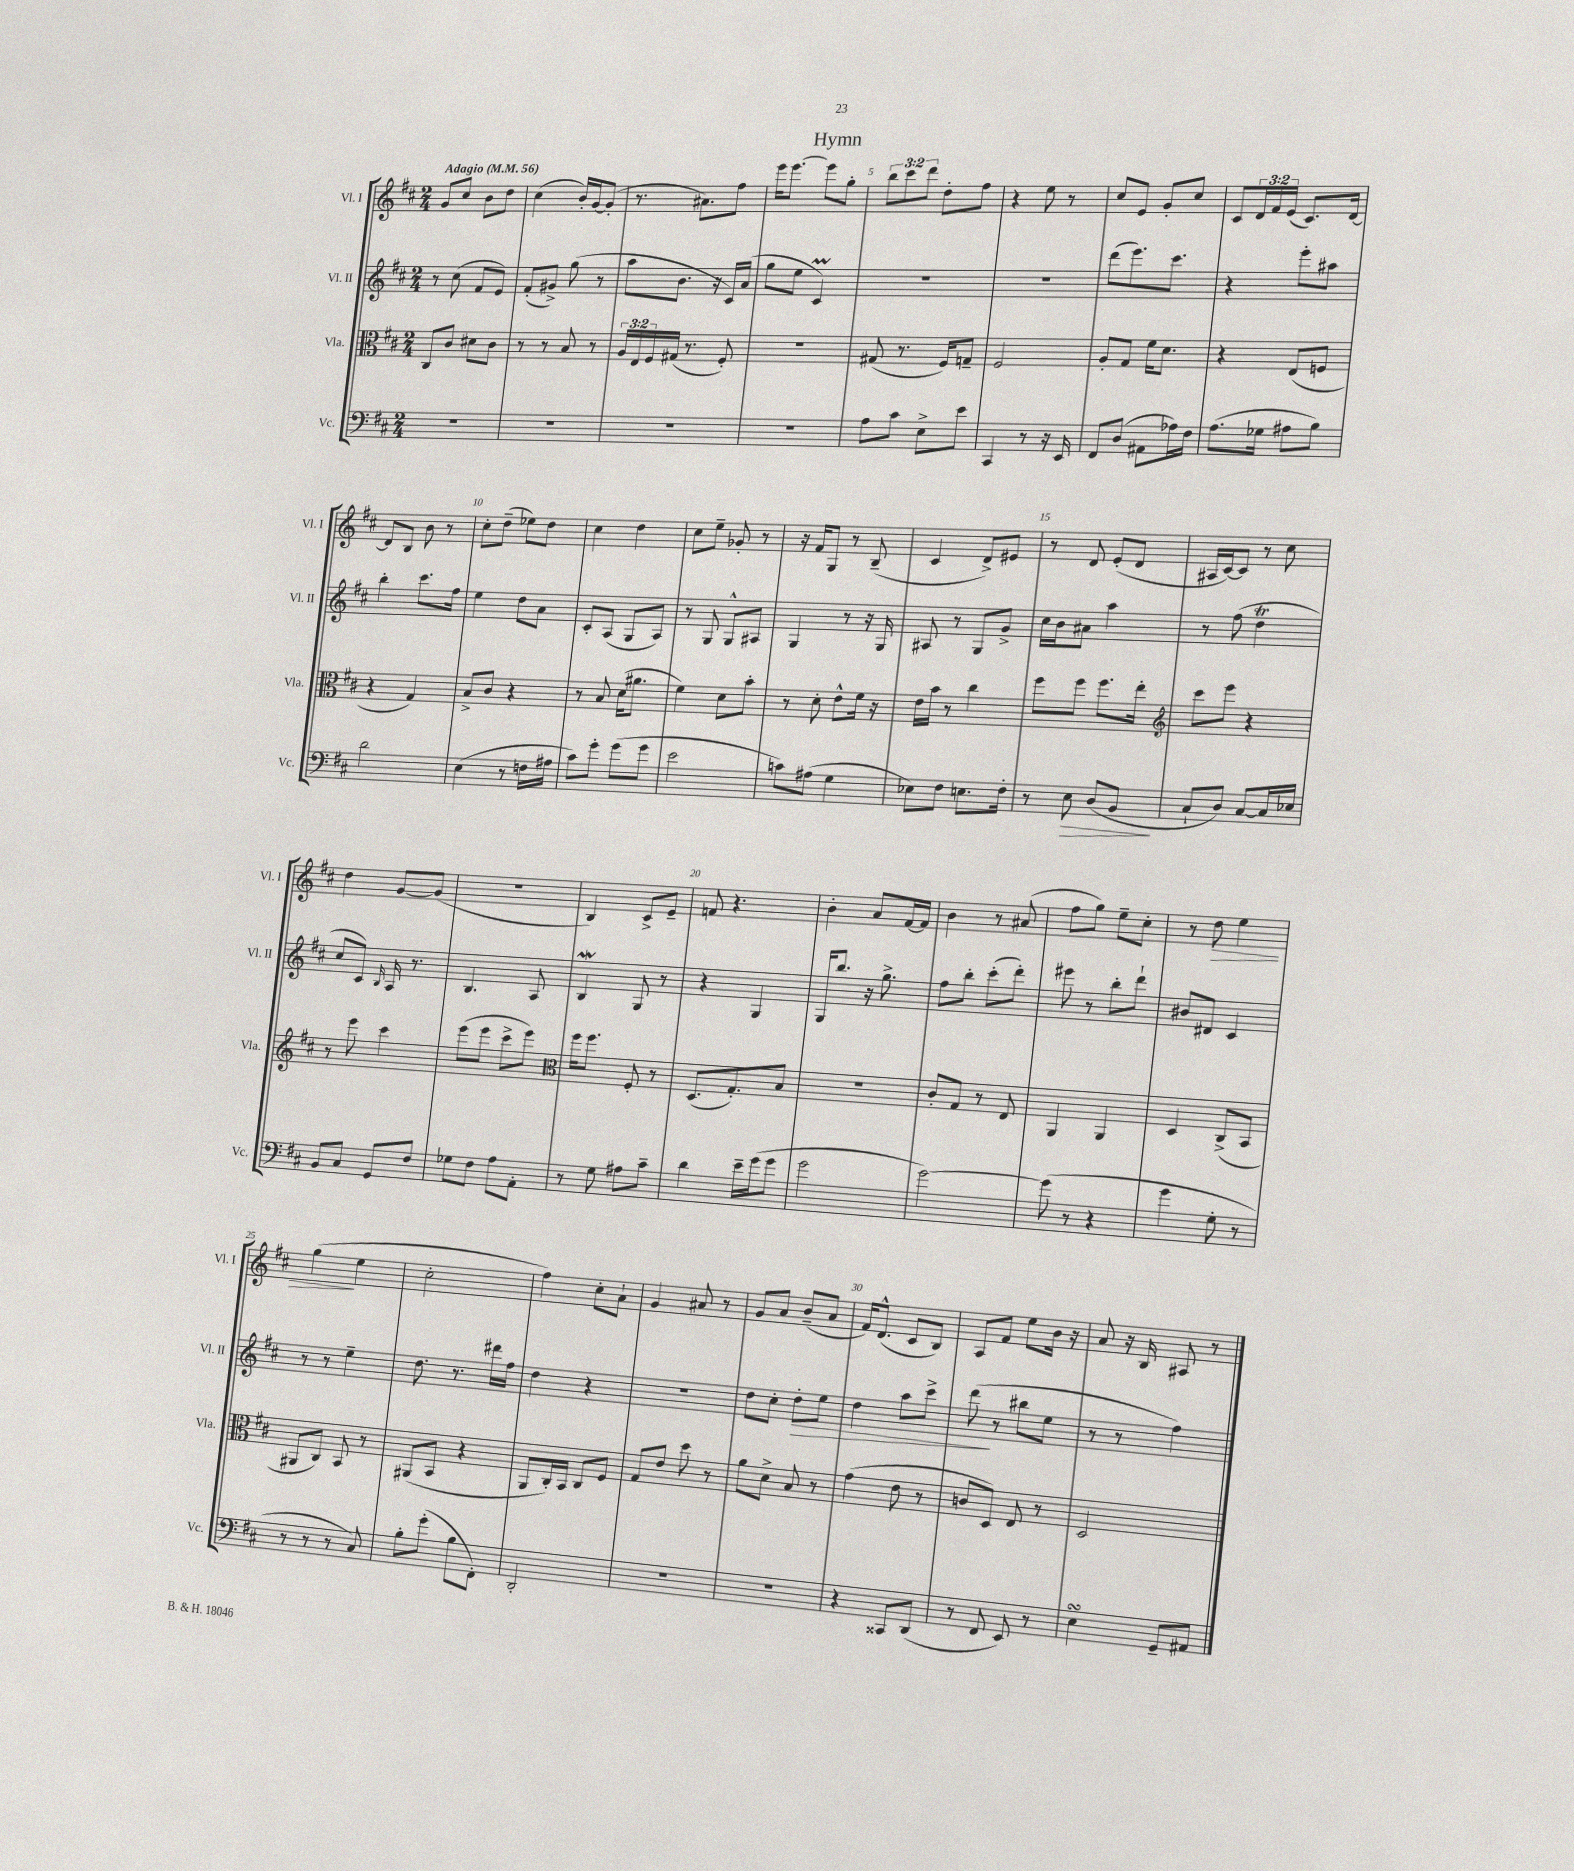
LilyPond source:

\header { title = "Hymn" }
<<
\new StaffGroup <<
\new Staff = "s0" \with { instrumentName = "Vl. I" shortInstrumentName = "Vl. I" } {
    \clef treble \key d \major \numericTimeSignature \time 2/4 \override Staff.TupletNumber.text = #tuplet-number::calc-fraction-text \tempo "Adagio" 4 = 56
    g'8 cis''8 b'8 d''8 |
    cis''4( b'16-.) g'16~ g'8-.( |
    r8. ais'8.) fis''8 |
    e'''16 e'''8.~ e'''8 g''8-. |
    \tuplet 3/2 { b''8 cis'''8 d'''8 } d''8-. fis''8 |
    r4 e''8 r8 |
    cis''8 e'8 g'8-. cis''8 |
    cis'8 \tuplet 3/2 { d'16 fis'16 e'16( } cis'8.) d'16~ |
    d'8 b8 b'8 r8 |
    cis''8-. d''8--( ees''8) d''8 |
    cis''4 d''4 |
    cis''8 e''8-- ges'8-. r8 |
    r16 fis'16 g8 r8 b8--( |
    cis'4 d'8->) eis'8 |
    r8 d'8 e'8-.( d'8 |
    ais16 cis'16~) cis'8 r8 cis''8 |
    d''4 g'8~ g'8( |
    r2 |
    b4) cis'8-> e'8-- |
    f'8 r4. |
    b'4-. a'8 fis'16~ fis'16 |
    b'4 r8 ais'8( |
    fis''8 g''8) e''8-- cis''8-. |
    r8 d''8\> e''4 |
    g''4\!( e''4 |
    cis''2-. |
    fis''4) cis''8-. a'8-! |
    g'4 ais'8 r8 |
    g'8 a'8 b'8--( a'8 |
    fis'16) d'8.-^( cis'8 b8) |
    a8 fis'8 e''8 b'16 r16 |
    a'8 r16 b16 ais8 r8 \bar "|." |
}
\new Staff = "s1" \with { instrumentName = "Vl. II" shortInstrumentName = "Vl. II" } {
    \clef treble \key d \major \numericTimeSignature \time 2/4
    r8 cis''8( fis'8 e'8) |
    fis'8-.( gis'8->) g''8( r8 |
    a''8 b'8. r16 cis'16) a'16( |
    g''8 e''8 cis'4\prall) |
    R2 |
    R2 |
    d'''8( e'''8.) cis'''8. |
    r4 e'''8-. ais''8 |
    b''4-. cis'''8. fis''16 |
    e''4 d''8 a'8 |
    cis'8-. a8( g8 a8) |
    r8 g8 g8-^ ais8 |
    g4 r8 r16 g16 |
    ais8 r8 g8 g'8-> |
    cis''16 b'16 ais'8 a''4 |
    r8 fis''8( d''4\trill |
    cis''8 cis'8) \grace { b16 } a16 r8. |
    b4. a8 |
    b4\mordent g8 r8 |
    r4 g4 |
    g16 b''8. r16 g''8.-> |
    fis''8 b''8-. cis'''8-.( d'''8-.) |
    eis'''8 r8 b''8-. d'''8-! |
    bis'8 dis'8 cis'4 |
    r8 r8 e''4-- |
    d''8. r8. dis'''16 fis''16 |
    d''4 r4 |
    r2 |
    d''8 cis''8-. d''8-.\> e''8 |
    d''4 a''8 cis'''8-> |
    d'''8\!( r8 bis''8 e''8 |
    r8 r8 fis''4) \bar "|." |
}
\new Staff = "s2" \with { instrumentName = "Vla." shortInstrumentName = "Vla." } {
    \clef alto \key d \major \numericTimeSignature \time 2/4 \override Staff.TupletNumber.text = #tuplet-number::calc-fraction-text
    cis8 cis'8 dis'8 cis'8 |
    r8 r8 b8 r8 |
    \tuplet 3/2 { a16 e16 fis16 } gis16( r8. fis8-.) |
    r2 |
    gis8( r8. fis16) g8-- |
    fis2 |
    a8-. g8 fis'16 d'8. |
    r4 e8( f8 |
    r4 g4) |
    b8-> cis'8 r4 |
    r8 b8 d'16( ais'8. |
    fis'4) d'8 b'8-. |
    r8 d'8-. e'8-^ fis'16 r16 |
    e'16 b'16 r8 cis''4 |
    fis''8 fis''8 fis''8. e''16-. |
    \clef treble cis'''8 e'''8 r4 |
    r8 e'''8 cis'''4 |
    e'''8( e'''8 cis'''8-> e'''8) |
    \clef alto fis''16 fis''8. fis8-. r8 |
    d8.( g8.-.) b8 |
    r2 |
    cis'8-. g8 r8 e8 |
    a,4 a,4 |
    d4 cis8->( b,8 |
    ais,8 cis8) b,8 r8 |
    ais,8( b,8 r4 |
    a,8 cis16-.) b,16 cis8 fis8 |
    g8 e'8 d''8 r8 |
    a'8 d'8-> b8 r8 |
    g'4( e'8 r8 |
    c'8 d8) e8 r8 |
    d2 \bar "|." |
}
\new Staff = "s3" \with { instrumentName = "Vc." shortInstrumentName = "Vc." } {
    \clef bass \key d \major \numericTimeSignature \time 2/4
    R2 |
    R2 |
    R2 |
    R2 |
    a8 cis'8 e8-> e'8 |
    cis,4 r8 r16 e,16 |
    fis,8 d8( ais,8 aes16) fis16 |
    a8.( ges16 ais8 b8) |
    d'2 |
    e4( r8 f16 ais16 |
    cis'8) g'8-. g'8( g'8 |
    e'2 |
    c'8) ais8( g4 |
    ees8) fis8 e8. fis16-. |
    r8 e8\> d8( b,8\! |
    cis8-! d8) cis8~ cis16 ees16 |
    b,8 cis8 g,8 fis8 |
    ges8 fis8 a8 a,8-. |
    r8 g8 ais8 cis'8-- |
    d'4 e'16-- g'16( g'8 |
    g'2 |
    g'2~) |
    g'8( r8 r4 |
    g'4 g8-. r8 |
    r8 r8 r8 cis8) |
    b8-. g'8-.( b8 fis,8-.) |
    d,2-. |
    r2 |
    R2 |
    r4 cisis,8 d,8( |
    r8 fis,8 e,8) r8 |
    e4\turn g,8-- ais,8 \bar "|." |
}
>>
>>
\layout { \context { \Score \override BarNumber.break-visibility = ##(#f #t #t) barNumberVisibility = #(every-nth-bar-number-visible 5) } }
